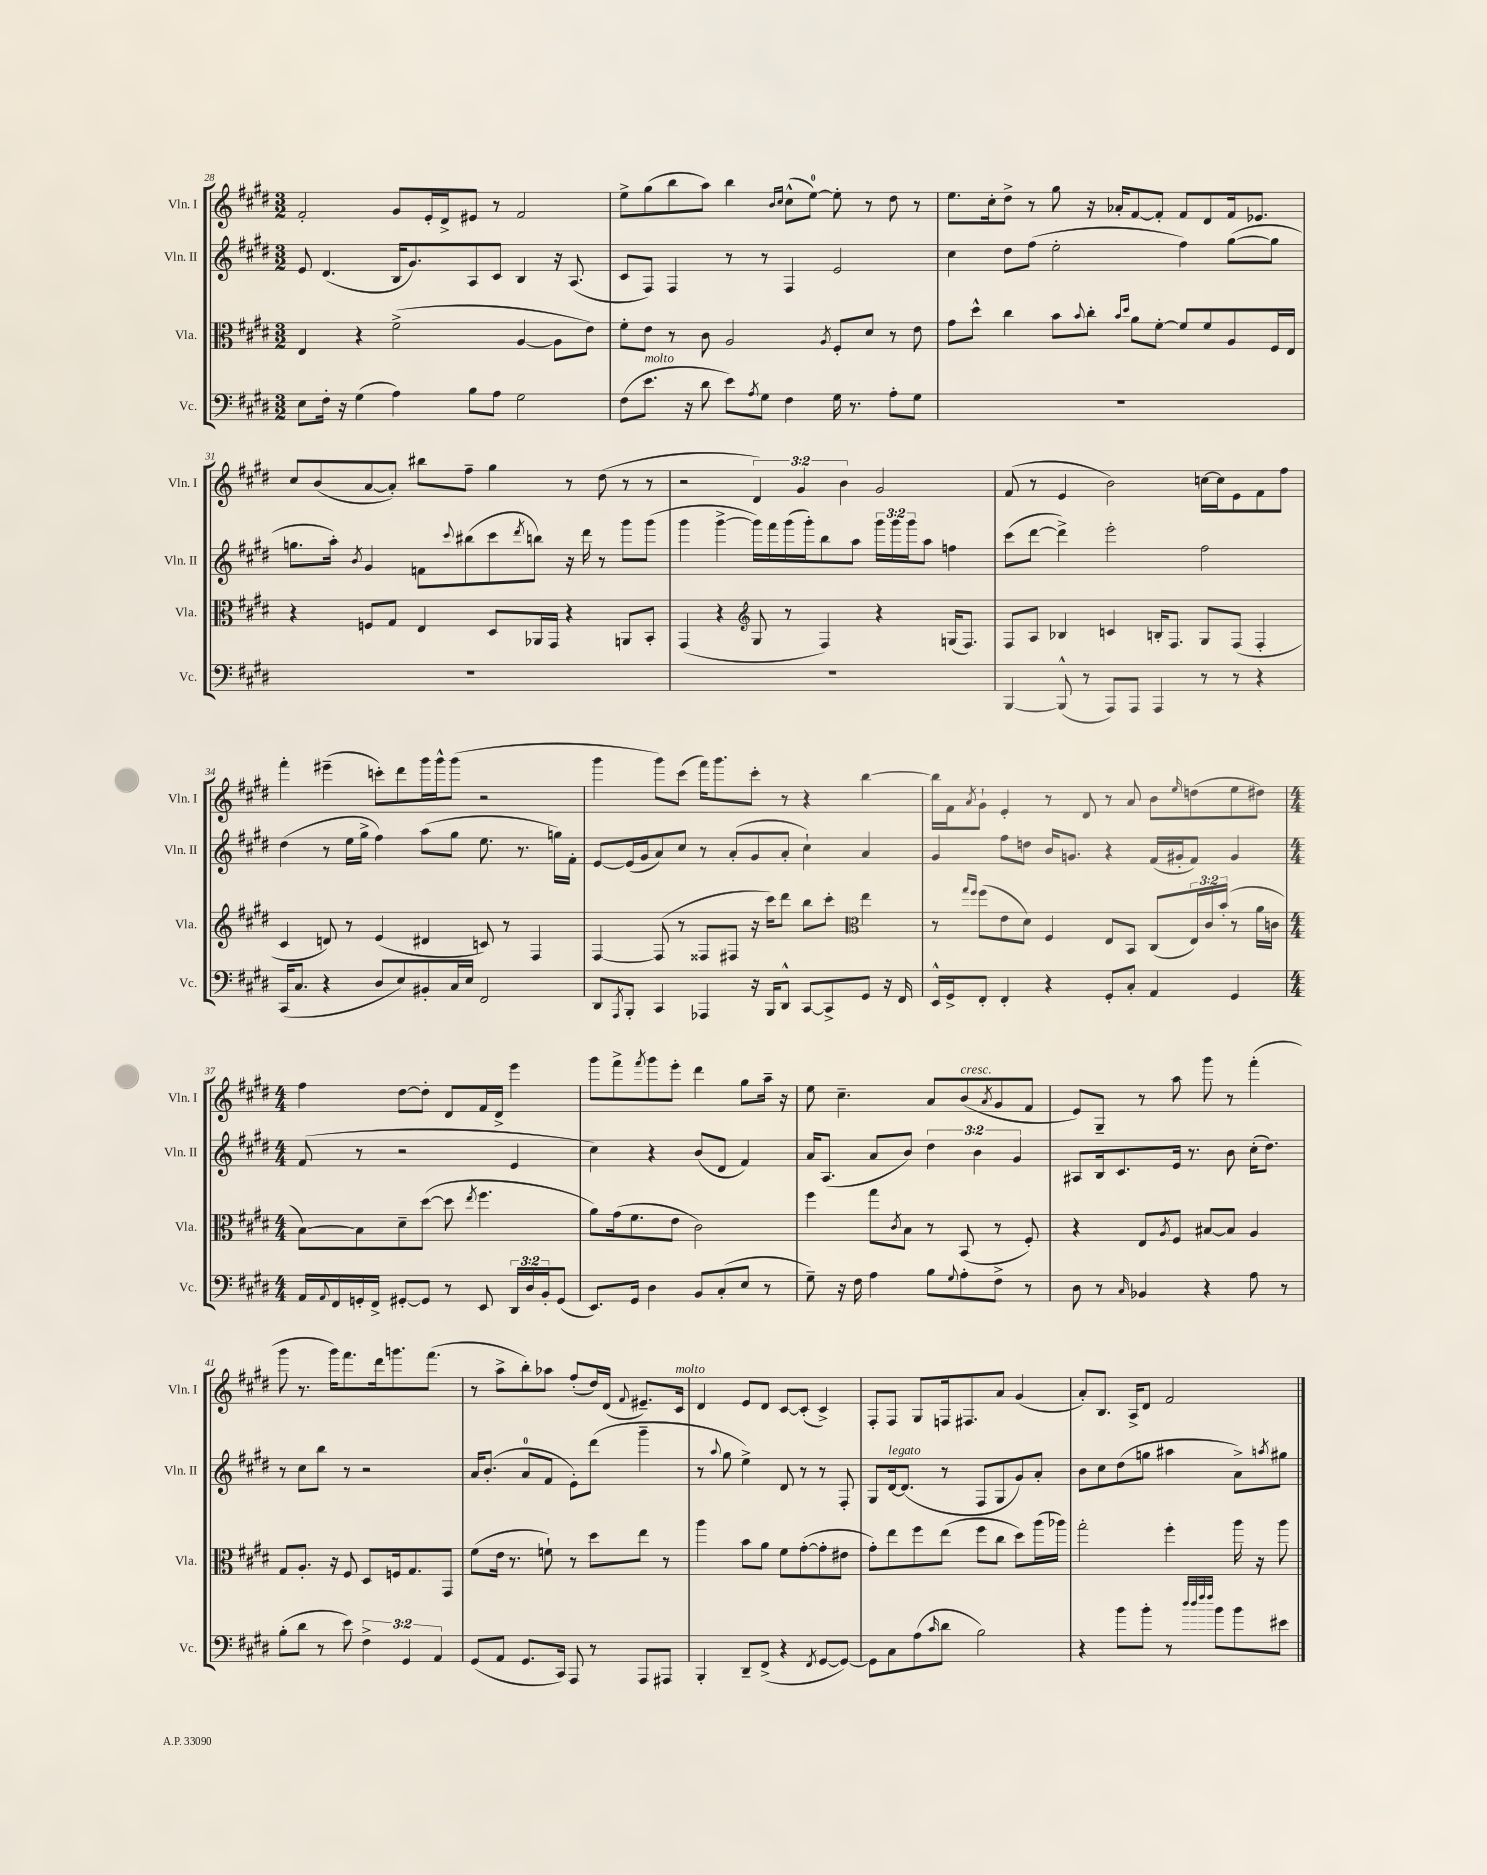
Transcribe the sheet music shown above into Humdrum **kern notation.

**kern	**kern	**kern	**kern
*staff4	*staff3	*staff2	*staff1
*clefF4	*clefC3	*clefG2	*clefG2
*k[f#c#g#d#]	*k[f#c#g#d#]	*k[f#c#g#d#]	*k[f#c#g#d#]
*M3/2	*M3/2	*M3/2	*M3/2
8E	4E	8e	2f#'
16F#'	.	(4.d#	.
16r	.	.	.
(4G#	4r	.	.
4A)	(2f#^	16B	8g#
.	.	8.g#)	.
.	.	.	16e'
.	.	.	16d#^
8B	.	8A	8e#
8A	.	8c#	8r
2G#	[4A	4B	2f#
.	8A]	16r	.
.	.	(8.A	.
.	8e)	.	.
=	=	=	=
(8F#	8f#'	8c#	8ee^
8.e	8e	8F#)	(8gg#
.	8r	4F#	8bb
16r	.	.	.
8d#	8c#	.	8aa)
8e)	2A	8r	4bb
8qA	.	.	.
8G#	.	8r	.
.	.	.	16qqb
.	.	.	16qqcc#
4F#	.	4F#	(8cc#^^
.	.	.	[8ee)
.	8qA	.	.
16G#	8F#'	2e	8ee']
8.r	.	.	.
.	8d#	.	8r
8A'	8r	.	8dd#
8G#	8e	.	8r
=	=	=	=
1.r	8g#	4cc#	8.ee
.	8dd#^^	.	.
.	.	.	16cc#'
.	4cc#	8dd#	8dd#^
.	.	(8ff#	8r
.	8b	2ee'	8gg#
.	8qqb	.	.
.	8cc#'	.	16r
.	.	.	16a-'
.	16qqb	.	.
.	16qqdd#	.	.
.	8a	.	[8f#
.	[8f#'	.	8f#']
.	8f#]	4ff#)	8f#
.	8f#	.	8d#
.	8A	([8gg#	16f#
.	.	.	8.e-
.	16F#	8gg#]	.
.	16E	.	.
=	=	=	=
1.r	4r	8.gg	8cc#
.	.	.	(8b
.	.	16aa')	.
.	.	8qb	.
.	8F	4g#	[8a
.	8G#	.	8a'])
.	4E	8f	8bb#
.	.	8qqccc#	.
.	.	(8bb#	8ff#~
.	8D#	8ccc#	4gg#
.	.	8qddd#	.
.	16AA-	8bb)	.
.	16GG#	.	.
.	4r	16r	8r
.	.	16ddd#	.
.	.	8r	(8dd#
.	8AA	8ggg#	8r
.	8BB'	(8ggg#	8r
=	=	=	=
1.r	(4GG#	4ggg#	2r
.	4r	[4ggg#^	.
*	*clefG2	*	*
.	8G#	16ggg#])	6d#)
.	.	16fff#	.
.	8r	(16ggg#	.
.	.	.	6g#
.	.	16ggg#')	.
.	4F#)	8bb	.
.	.	.	6b
.	.	8aa	.
.	4r	24ggg#	2g#
.	.	24ggg#	.
.	.	24ggg#	.
.	.	8aa	.
.	(16G	4ff	.
.	8.F#)	.	.
=	=	=	=
[4BBB	8F#	(8ccc#	(8f#
.	8A	[8ddd#	8r
(8BBB^^]	4B-	4ddd#^])	4e
8r	.	.	.
8AAA)	4c	2eee'	2b)
8AAA	.	.	.
4AAA	16B'	.	.
.	8.F#	.	.
8r	8G#	2ff#	[16cc
.	.	.	16cc]
8r	(8F#	.	8e
4r	4F#'	.	8f#
.	.	.	8ff#
=	=	=	=
(16CC#	4c#	(4dd#	4fff#'
8.C#	.	.	.
4r	8d)	8r	(4eee#~
.	8r	16ee	.
.	.	16gg#^	.
8D#	(4e	4ff#)	8ccc')
8E)	.	.	8ddd#
8BB#'	4d#	(8aa	16ggg#
.	.	.	16ggg#^^
16C#	.	8gg#	(8ggg#
16E	.	.	.
2FF#	8c)	8.ee	2r
.	8r	.	.
.	.	8.r	.
.	4F#	.	.
.	.	16gg)	.
.	.	16f#'	.
=	=	=	=
8DD#	[4F#	[8e	4ggg#
8qAAA	.	.	.
8BBB'	.	(16e]	.
.	.	16g#	.
4CC#	(8F#]	8a)	8ggg#)
.	8r	8cc#	(8ccc#
4AAA-	8F##	8r	16fff#)
.	.	.	8.ggg#
.	8F#	(8a'	.
16r	16r	8g#	8ccc#'
16BBB	16ccc#)	.	.
8DD#^^	8ddd#	8a'	8r
[8CC#	8bb	4cc#`)	4r
8CC#^]	8ccc#'	.	.
*	*clefC3	*	*
8GG#	4ee	4a	[4bb
16r	.	.	.
16FF#	.	.	.
=	=	=	=
16EE^^	8r	4g#	16bb]
16GG#^	.	.	16f#
.	16qqgg#	.	.
.	16qqff#	.	8qa
8FF#'	(8ff#	.	8g#`
4FF#'	8e	8ff#	4e'
.	8d#)	8dd	.
4r	4F#	16b	8r
.	.	8.g	.
.	.	.	8d#
8GG#'	8E	4r	8r
8C#'	8BB	.	8a
4AA	(8C#	(16f#	8b
.	.	16g#'	.
.	.	.	16qqee
.	24E)	8f#)	(8dd
.	24c#	.	.
.	(24b'	.	.
4GG#	8r	4g#	8ee
.	16a	.	8dd#)
.	16c	.	.
=	=	=	=
*M4/4	*M4/4	*M4/4	*M4/4
16AA	[8B)	(8f#	4ff#
8qqAA	.	.	.
16FF#	.	.	.
16GG'	8B]	8r	.
16FF#^	.	.	.
[8GG#'	8d#~	2r	[8dd#
8GG#]	([8dd#	.	8dd#']
8r	8dd#]	.	8d#
.	8qee	.	.
8EE	4.ff#	.	16f#
.	.	.	16d#^
24DD#	.	4e	4eee
24D#	.	.	.
24BB'	.	.	.
(8GG#	.	.	.
=	=	=	=
8.EE)	8a)	4cc#)	8ggg#
.	(16g#	.	8fff#^
16GG#	8.f#	.	.
.	.	.	8qfff#
4D#	.	4r	8ggg#
.	8e	.	8eee'
8BB	2c#)	(8b	4ddd#
(8C#'	.	8d#	.
8E	.	4f#)	8gg#
8r	.	.	16aa~
.	.	.	16r
=	=	=	=
8G#~)	4ff#	16a	8ee
.	.	(8.A	.
16r	.	.	4.cc#~
16F#	.	.	.
4A	8gg#	8a	.
.	8qc#	.	.
.	8B	8b)	.
8B	8r	6dd#	8a
8qqG#	.	.	.
8A'	(8BB	.	(8b
.	.	6b	.
.	.	.	8qa
8F#^	8r	.	8g#
.	.	6g#	.
8r	8F#')	.	8f#
=	=	=	=
8D#	4r	8A#	8e)
8r	.	16B	8G#~
.	.	8.c#	.
16qqC#	.	.	.
4BB-	8E	.	8r
.	8qA	.	.
.	8F#	16e	8aa
.	.	8.r	.
4r	[8B#	.	8ggg#
.	8B#]	8b	8r
8A	4A	(16cc#'	(4fff#'
.	.	8.dd#)	.
8r	.	.	.
=	=	=	=
(8B'	8G#	8r	8ggg#
8d#	8.A'	8cc#	8.r
8r	.	8bb	.
.	16r	.	16ggg#)
8e)	8F#	8r	8.fff#
6F#^	8D#	2r	.
.	.	.	16ddd#
.	16F	.	8.ggg
6GG#	.	.	.
.	8.G#	.	.
.	.	.	(8.fff#
6AA	.	.	.
.	8GG#	.	.
=	=	=	=
(8GG#	(8f#	16a	8r
.	.	(8.b'	.
8AA	16e	.	8aa^
.	8.r	.	.
8.GG#	.	8a	8bb')
.	8f`)	8f#	8aa-
16CC#)	.	.	.
8AAA	8r	8e')	(8ff#'
8r	8dd#	(8ddd#	16dd#)
.	.	.	(16d#
.	.	.	8qqf#
8AAA	8ee	4ggg#~	8.e#~)
8AAA#	8r	.	.
.	.	.	16c#
=	=	=	=
4BBB'	4aa	8r	4d#
.	.	8qqaa	.
.	.	8gg#	.
8DD#~	8b	4ee^)	8e
(8FF#^	8a	.	8d#
4r	8f#	8d#	[8c#
.	([8g#'	8r	(8c#']
8qFF#	.	.	.
[8GG#	8g#']	8r	4c#^)
8GG#_)	8e#	8F#'	.
=	=	=	=
8GG#]	8g#')	8G#	8F#'
8C#	8ee	[16d#	8F#
.	.	(8.d#]	.
(8A	8ff#	.	8G#
16qqc#	.	.	.
8d#	(8ee	8r	16F
.	.	.	8.F#
2B)	8ff#	8F#	.
.	8cc#	8G#	8a
.	8dd#)	8g#)	(4g#
.	(16aa	8a'	.
.	16aa-)	.	.
=	=	=	=
4r	2gg#'	8b	8a')
.	.	8cc#	8.B
8b	.	(8dd#	.
.	.	.	16A^
8b'	.	8gg	8d#
8r	4ff#'	4aa#	2f#
32qqdd#	.	.	.
32qqdd#	.	.	.
32qqff#	.	.	.
32qqff#	.	.	.
8b	.	.	.
8b	16aa	8a^)	.
.	16r	.	.
.	.	8qaa	.
8e#	8aa	8gg#	.
==	==	==	==
*-	*-	*-	*-
